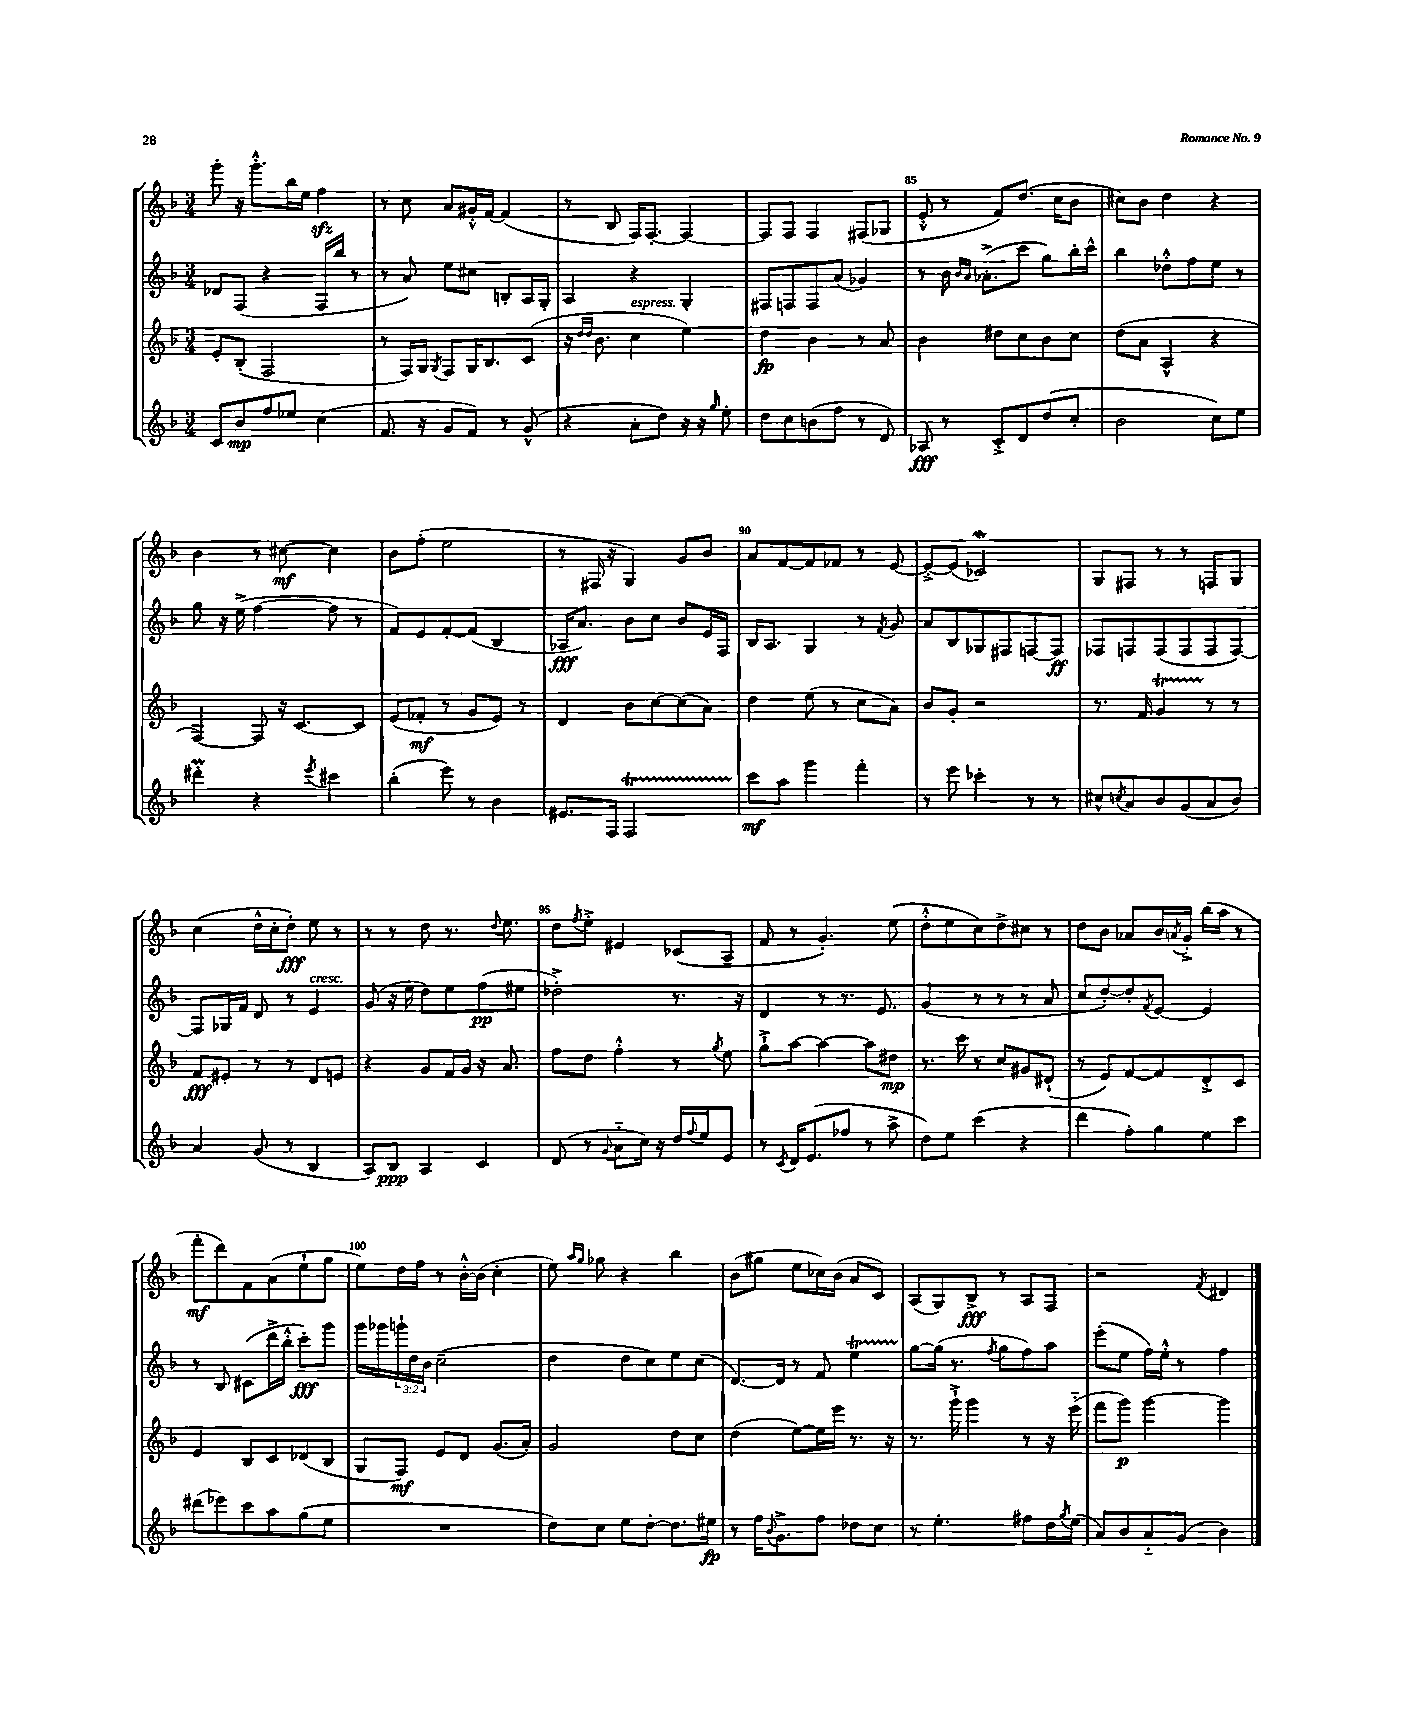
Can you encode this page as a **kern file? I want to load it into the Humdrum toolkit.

**kern	**dynam	**kern	**dynam	**kern	**dynam	**kern	**dynam
*part4	*part4	*part3	*part3	*part2	*part2	*part1	*part1
*staff4	*staff4	*staff3	*staff3	*staff2	*staff2	*staff1	*staff1
*clefG2	*	*clefG2	*	*clefG2	*	*clefG2	*
*k[b-]	*	*k[b-]	*	*k[b-]	*	*k[b-]	*
*M3/4	*	*M3/4	*	*M3/4	*	*M3/4	*
=81	=81	=81	=81	=81	=81	=81	=81
8c/L	.	8e'/L	.	8d-X/L	.	8ggg'\	.
8b-/	mp	(8B-'/J	.	(8F/J	.	16r	.
.	.	.	.	.	.	8.ggg'^^\L	.
8ff/	.	2F/	.	4r	.	.	.
8ee-X/J	.	.	.	.	.	16bb-\L	.
.	.	.	.	.	.	16ee\JJ	.
(4cc\	.	.	.	16F/LL	.	4ffzz\	.
.	.	.	.	16bb-/JJ	.	.	.
.	.	.	.	8r	.	.	.
=82	=82	=82	=82	=82	=82	=82	=82
8.f/	.	8r	.	8r	.	8r	.
.	.	16F/LL)	.	8a/)	.	8cc\	.
16r	.	16G/JJ	.	.	.	.	.
.	.	8qG/	.	.	.	.	.
8g/L	.	8F/L	.	8ee\L	.	8a/L	.
8f/J)	.	16G/K	.	8cc#X\J	.	16g#X'^^/L	.
.	.	8.B-/	.	.	.	[16f/JJ	.
8r	.	.	.	8Bn'/L	.	(4f/]	.
(8g^^/	.	(8c/J	.	16A/L	.	.	.
.	.	.	.	16G'/JJ	.	.	.
=83	=83	=83	=83	=83	=83	=83	=83
4r	.	16r	.	4A/	.	8r	.
.	.	16qqdd/LL	.	.	.	.	.
.	.	16qqdd/JJ	.	.	.	.	.
.	.	8.b-\	.	.	.	.	.
.	.	.	.	.	.	8B-/	.
!	!	!LO:TX:a:i:t=espress.	!	!	!	!	!
8a'\L	.	4cc\	.	4r	.	16F/KL)	.
.	.	.	.	.	.	[8.F'/J	.
8dd\J)	.	.	.	.	.	.	.
16r	.	4ee\)	.	4G'/	.	4F/_	.
16r	.	.	.	.	.	.	.
16qqgg/	.	.	.	.	.	.	.
8ee'\	.	.	.	.	.	.	.
=84	=84	=84	=84	=84	=84	=84	=84
8dd\L	.	4dd\	fp	8F#X/L	.	8F/L]	.
8cc\	.	.	.	8Fn/	.	8F/J	.
(8bn\	.	4b-\	.	8F/	.	4F/	.
8ff\J	.	.	.	(8a/J	.	.	.
8r	.	8r	.	4g-X/)	.	(8F#X/L	.
8d/)	.	8a/	.	.	.	8G-X/J	.
=85	=85	=85	=85	=85	=85	=85	=85
8A-X/	fff	4b-\	.	8r	.	8e'^^/	.
8r	.	.	.	16b-\	.	8r	.
.	.	.	.	16qqb-/LL	.	.	.
.	.	.	.	16qqa/JJ	.	.	.
.	.	.	.	(8.a-X'^\L	.	.	.
8c'^/L	.	8dd#X\L	.	.	.	8f/L)	.
8d/	.	8cc\	.	8ccc\J	.	(8.dd/J	.
(8dd/	.	8b-\	.	8gg\L)	.	.	.
.	.	.	.	.	.	16cc\KL	.
8cc'/J	.	8cc\J	.	16bb-'\L	.	8b-\J	.
.	.	.	.	16ccc^^\JJ	.	.	.
=86	=86	=86	=86	=86	=86	=86	=86
2b-\	.	(8dd\L	.	4bb-\	.	8cc#X\L)	.
.	.	8a\J	.	.	.	8b-\J	.
.	.	4A^^/	.	8dd-X'^^\L	.	4dd\	.
.	.	.	.	8ff\	.	.	.
8cc\L)	.	4r	.	8ee\J	.	4r	.
8ee\J	.	.	.	8r	.	.	.
!!LO:LB:g=z
=87	=87	=87	=87	=87	=87	=87	=87
4ddd#Xm'\	.	[4F/)	.	8gg\	.	4b-\	.
.	.	.	.	16r	.	.	.
.	.	.	.	(16ee^\	.	.	.
4r	.	8F/]	.	[4ff\	.	8r	.
.	.	16r	.	.	.	[8cc#X\	mf
.	.	[8.c/L	.	.	.	.	.
8qeee/	.	.	.	.	.	.	.
4ccc#X\	.	.	.	8ff\]	.	4cc#\]	.
.	.	8c/J]	.	8r	.	.	.
=88	=88	=88	=88	=88	=88	=88	=88
(4bb-'\	.	(8e/L	.	8f/L)	.	8b-\L	.
.	.	8f-X'/J	mf	8e/	.	(8ff'\J	.
8eee\)	.	8r	.	[8f'/	.	2ee\	.
8r	.	8g/L	.	(8f/J]	.	.	.
4b-\	.	8e/J)	.	4B-/	.	.	.
.	.	8r	.	.	.	.	.
=89	=89	=89	=89	=89	=89	=89	=89
8.e#X/L	.	4d/	.	16A-X/KL	fff	8r	.
.	.	.	.	8.a/J)	.	.	.
.	.	.	.	.	.	16F#X/	.
16F/Jk	.	.	.	.	.	16r	.
2FT/	.	8b-\L	.	8b-\L	.	4G/)	.
.	.	[8cc\	.	8cc\J	.	.	.
.	.	(8cc\]	.	8b-/L	.	8g/L	.
.	.	8a\J)	.	16e/L	.	8b-/J	.
.	.	.	.	16F/JJ	.	.	.
=90	=90	=90	=90	=90	=90	=90	=90
8ccc\L	mf	4dd\	.	16B-/KL	.	8a/L	.
.	.	.	.	8.A/J	.	.	.
8aa\J	.	.	.	.	.	[8f/	.
4ggg\	.	(8ee\	.	4G/	.	8f/]	.
.	.	8r	.	.	.	8f-X/J	.
4fff'\	.	8cc\L	.	8r	.	8r	.
.	.	.	.	8qf/	.	.	.
.	.	8a\J)	.	8g/	.	[8e/	.
=91	=91	=91	=91	=91	=91	=91	=91
8r	.	8b-/L	.	8a/L	.	8e'^/L_	.
8eee\	.	8g'/J	.	8B-/	.	(8e/J]	.
4ccc-X'\	.	2r	.	8G-X/	.	2c-Xw/)	.
.	.	.	.	8F#X/	.	.	.
8r	.	.	.	[8Fn/	.	.	.
8r	.	.	.	8F/J]	ff	.	.
=92	=92	=92	=92	=92	=92	=92	=92
8cc#X^^/L	.	8.r	.	8F-X/L	.	8G/L	.
8qccn/	.	.	.	.	.	.	.
8a/	.	.	.	8Fn/	.	8F#X/J	.
.	.	16f/	.	.	.	.	.
8b-/	.	4gT/	.	(8F/	.	8r	.
(8g/	.	.	.	8F/	.	8r	.
8a/	.	8r	.	8F/	.	8Fn/L	.
8b-/J)	.	8r	.	[8F/J)	.	8G/J	.
!!LO:LB:g=z
=93	=93	=93	=93	=93	=93	=93	=93
4a/	.	8f/L	fff	8F/L]	.	(4cc\	.
.	.	8e#X'/J	.	16G-X/L	.	.	.
.	.	.	.	16f/JJ	.	.	.
(8g/	.	8r	.	8d/	.	16dd^^\LL	.
.	.	.	.	.	.	16cc'\J	.
8r	.	8r	.	8r	.	8dd'\J)	fff
!	!	!	!	!LO:TX:a:i:t=cresc.	!	!	!
4B-/	.	8d/L	.	4e/	.	8ee\	.
.	.	8en/J	.	.	.	8r	.
=94	=94	=94	=94	=94	=94	=94	=94
8A/L)	.	4r	.	(8g/	.	8r	.
8B-/J	ppp	.	.	16r	.	8r	.
.	.	.	.	16ee\	.	.	.
4A/	.	8g/L	.	8dd\L)	.	8dd\	.
.	.	16f/L	.	8ee\	.	8.r	.
.	.	16g/JJ	.	.	.	.	.
4c/	.	16r	.	(8ff\	pp	.	.
.	.	.	.	.	.	8qqdd/	.
.	.	8.a/	.	.	.	8.ee\	.
.	.	.	.	8ee#X\J	.	.	.
=95	=95	=95	=95	=95	=95	=95	=95
(8d/	.	8ff\L	.	2dd-X'^\)	.	8dd\L	.
.	.	.	.	.	.	8qff/	.
8r	.	8dd\J	.	.	.	8ee'^\J	.
8qqg/	.	.	.	.	.	.	.
8a\L	.	4ff'^^\	.	.	.	4e#X/	.
16cc\Jk)	.	.	.	.	.	.	.
16r	.	.	.	.	.	.	.
16dd/LL	.	8r	.	8.r	.	(8c-X/L	.
8qqff/	.	.	.	.	.	.	.
16ee/J	.	.	.	.	.	.	.
.	.	8qgg/	.	.	.	.	.
8e/J	.	8ee\	.	.	.	8A~/J	.
.	.	.	.	16r	.	.	.
=96	=96	=96	=96	=96	=96	=96	=96
8r	.	8gg`^\L	.	4d/	.	8f/	.
8qc/	.	.	.	.	.	.	.
16d/KL	.	[8aa\J	.	.	.	8r	.
(8.e/	.	.	.	.	.	.	.
.	.	4aa\_	.	8r	.	4.g'/)	.
8ff-X/J	.	.	.	8.r	.	.	.
8r	.	8aa\L]	.	.	.	.	.
.	.	.	.	8.e/	.	.	.
8aa^\	.	8dd#X\J	mp	.	.	(8ee\	.
=97	=97	=97	=97	=97	=97	=97	=97
8dd\L)	.	8.r	.	(4g/	.	8dd'^^\L	.
8ee\J	.	.	.	.	.	8ee\	.
.	.	16ccc\	.	.	.	.	.
(4ccc\	.	8r	.	8r	.	8cc\)	.
.	.	8cc/L	.	8r	.	8dd^\	.
4r	.	8g#X/	.	8r	.	8cc#X\J	.
.	.	(8d#X`/J	.	8a/	.	8r	.
=98	=98	=98	=98	=98	=98	=98	=98
4ddd\	.	8r	.	8cc/L	.	8dd\L	.
.	.	8e/L)	.	[8dd'/)	.	8b-\J	.
8ff'\L)	.	[8f/	.	8dd'/]	.	8a-X/L	.
.	.	.	.	8qf/	.	.	.
8gg\	.	8f/]	.	[8e/J	.	16b-/L	.
.	.	.	.	.	.	8qan/	.
.	.	.	.	.	.	16g'^/JJ	.
8ee\	.	8d'^/	.	4e/]	.	(16bb-\LL	.
.	.	.	.	.	.	16aa\JJ	.
8ccc\J	.	8c/J	.	.	.	8r	.
!!LO:LB:g=z
=99	=99	=99	=99	=99	=99	=99	=99
(8ddd#X\L	.	4e/	.	8r	.	8fff'\L	mf
8eee-X\)	.	.	.	8B-/	.	8ddd\)	.
8ccc\	.	8B-/L	.	(8c#X\L	.	8f\	.
8aa\	.	8c/	.	16ddd^\L	.	(8a\	.
.	.	.	.	16bb-'^^\JJ	.	.	.
(8gg\	.	(8d-X/	.	8ccc'\L)	fff	8ee`\	.
8ee\J	.	8B-/J	.	8ggg\J	.	8gg\J	.
=100	=100	=100	=100	=100	=100	=100	=100
2.r	.	8G/L	.	16ggg\LL	.	8ee\L)	.
.	.	.	.	16ggg-X\	.	.	.
.	.	8F/J)	mf	24gggn`\	.	16dd\L	.
.	.	.	.	24dd\	.	.	.
.	.	.	.	.	.	16ff\JJ	.
.	.	.	.	24b-\JJ	.	.	.
.	.	8e/L	.	(2cc~\	.	8r	.
.	.	8d/J	.	.	.	[16b-'^^\LL	.
.	.	.	.	.	.	(16b-\JJ]	.
.	.	(8.g/L	.	.	.	4cc'\	.
.	.	16a'/Jk)	.	.	.	.	.
=101	=101	=101	=101	=101	=101	=101	=101
8dd\L)	.	2g/	.	4dd\	.	8ee\)	.
.	.	.	.	.	.	16qqaa/LL	.
.	.	.	.	.	.	16qqgg/JJ	.
8cc\J	.	.	.	.	.	8gg-X\	.
8ee\L	.	.	.	8dd\L	.	4r	.
[8dd'\J	.	.	.	8cc\)	.	.	.
8.dd\L]	.	8dd\L	.	8ee\	.	4bb-\	.
.	.	8cc\J	.	(8cc\J	.	.	.
16ee#X\Jk	fp	.	.	.	.	.	.
=102	=102	=102	=102	=102	=102	=102	=102
8r	.	(4dd\	.	[8.d/L)	.	(8b-\L	.
16ff\KL	.	.	.	.	.	8gg#X\J	.
8qqb-/	.	.	.	.	.	.	.
8.g^\	.	.	.	16d/Jk]	.	.	.
.	.	[8ee\L)	.	8r	.	8ee\L	.
8ff\J	.	16ee\L]	.	8f/	.	16cc-X\L)	.
.	.	16eee\JJ	.	.	.	(16b-\JJ	.
8dd-X\L	.	8.r	.	4eet\	.	8a/L	.
8cc\J	.	.	.	.	.	8c/J)	.
.	.	16r	.	.	.	.	.
=103	=103	=103	=103	=103	=103	=103	=103
8r	.	8.r	.	[8gg\L	.	(8A/L	.
4.ee'\	.	.	.	(16gg\Jk]	.	8G/)	.
.	.	16ggg`^\	.	8.r	.	.	.
.	.	4ggg\	.	.	.	8B-^/J	fff
.	.	.	.	8qff/	.	.	.
.	.	.	.	8gg\L	.	8r	.
8ff#X\L	.	8r	.	8ff\)	.	8A/L	.
16dd\L	.	16r	.	8aa\J	.	8F/J	.
8qgg/	.	.	.	.	.	.	.
(16ee\JJ	.	(16eee\	.	.	.	.	.
=104	=104	=104	=104	=104	=104	=104	=104
8a/L)	.	8fff\L	.	(8eee'\L	.	2r	.
8b-/	.	8ggg\J)	p	8ee\J	.	.	.
8a/	.	[4ggg\	.	16ff\LL)	.	.	.
.	.	.	.	16ee'^^\JJ	.	.	.
(8g/J	.	.	.	8r	.	.	.
.	.	.	.	.	.	8qf/	.
4b-\)	.	4ggg\]	.	4ff\	.	4d#X/	.
==	==	==	==	==	==	==	==
*-	*-	*-	*-	*-	*-	*-	*-
